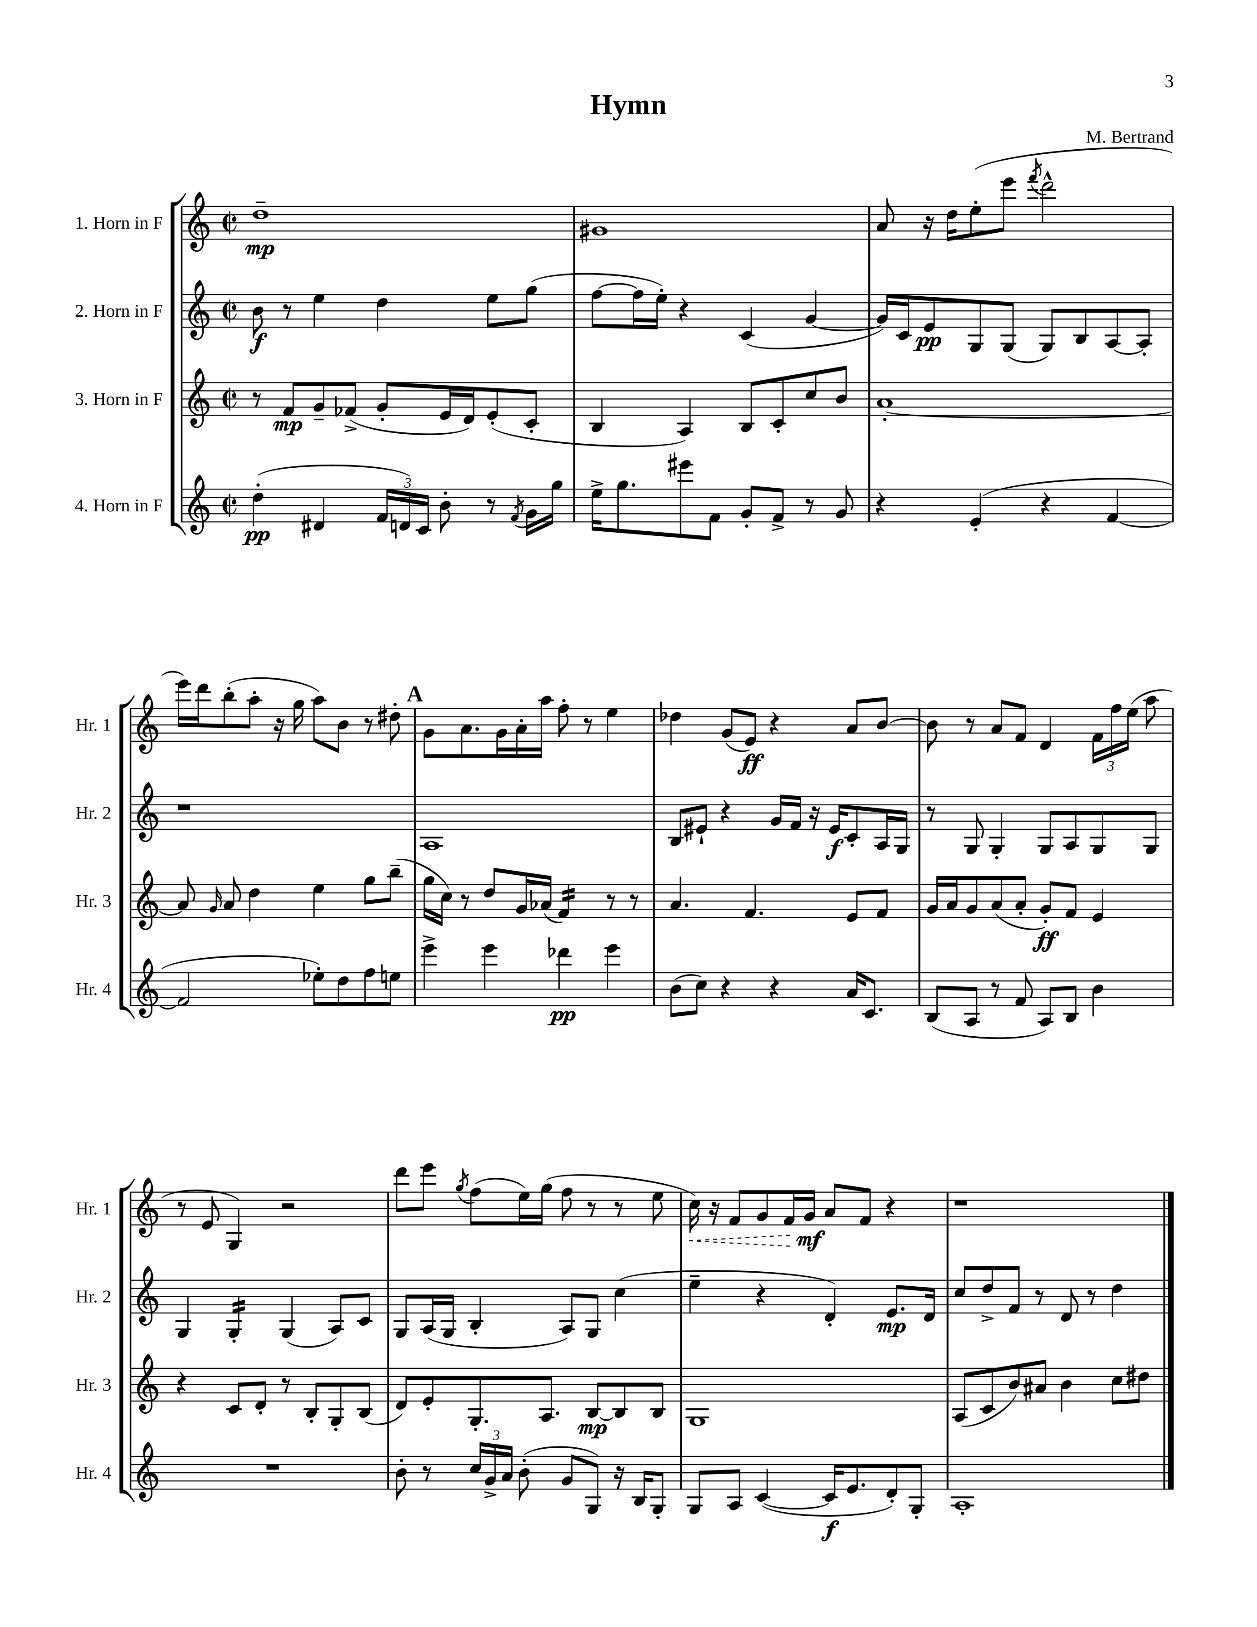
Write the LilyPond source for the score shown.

\header { title = "Hymn" composer = "M. Bertrand" }
<<
\new StaffGroup <<
\new Staff = "s0" \with { instrumentName = "1. Horn in F" shortInstrumentName = "Hr. 1" } {
    \clef treble \key c \major \defaultTimeSignature \time 2/2
    \autoBeamOff d''1--\mp |
    gis'1 |
    a'8 r16 d''16[ e''8-.( e'''8] \acciaccatura { f'''8 } d'''2-^ |
    e'''16[) d'''16 b''8-.( a''8]-. r16 g''16 a''8[) b'8] r8 dis''8-. |
    \mark \markup { \bold "A" } g'8[ a'8. g'16 a'16-. a''16] f''8-. r8 e''4 |
    des''4 g'8[( e'8]\ff) r4 a'8[ b'8]~ |
    b'8 r8 a'8[ f'8] d'4 \tuplet 3/2 { f'16[ f''16 e''16]( } a''8 |
    r8 e'8 g4) r2 |
    d'''8[ e'''8] \acciaccatura { g''8 } f''8[( e''16) g''16]( f''8 r8 r8 e''8 |
    \once \override Hairpin.style = #'dashed-line c''16\<) r16 f'8[ g'8 f'16 g'16]\mf\! a'8[ f'8] r4 |
    r1 \bar "|." |
}
\new Staff = "s1" \with { instrumentName = "2. Horn in F" shortInstrumentName = "Hr. 2" } {
    \clef treble \key c \major \defaultTimeSignature \time 2/2
    \autoBeamOff b'8\f r8 e''4 d''4 e''8[ g''8]( |
    f''8[~ f''16 e''16]-.) r4 c'4( g'4~ |
    g'16[) c'16 e'8\pp g8 g8]( g8[) b8 a8~ a8]-. |
    r1 |
    \mark \markup { \bold "A" } a1 |
    b8[ eis'8]-! r4 g'16[ f'16] r16 eis'16[\f c'8-. a16 g16] |
    r8 g8 g4-. g8[ a8 g8 g8] |
    g4 g4:16-. g4( a8[) c'8] |
    g8[ a16( g16] b4-. a8[) g8] c''4( |
    e''4-- r4 d'4-.) e'8.[\mp d'16] |
    c''8[ d''8-> f'8] r8 d'8 r8 d''4 \bar "|." |
}
\new Staff = "s2" \with { instrumentName = "3. Horn in F" shortInstrumentName = "Hr. 3" } {
    \clef treble \key c \major \defaultTimeSignature \time 2/2
    \autoBeamOff r8 f'8[\mp g'8-- fes'8]->( g'8[-. e'16 d'16) e'8-.( c'8]-. |
    b4 a4) b8[ c'8-. c''8 b'8] |
    a'1~-. |
    a'8 \grace { g'16 } a'8 d''4 e''4 g''8[ b''8]--( |
    \mark \markup { \bold "A" } g''16[ c''16]) r8 d''8[ g'16 aes'16]( f'4:16) r8 r8 |
    a'4. f'4. e'8[ f'8] |
    g'16[ a'16 g'8 a'8( a'8]-. g'8[-.\ff) f'8] e'4 |
    r4 c'8[ d'8]-. r8 b8[-. g8-. b8]( |
    d'8[) e'8-. g8.-. a8.] b8[~\mp b8 b8] |
    g1 |
    a8[( c'8 b'8) ais'8] b'4 c''8[ dis''8] \bar "|." |
}
\new Staff = "s3" \with { instrumentName = "4. Horn in F" shortInstrumentName = "Hr. 4" } {
    \clef treble \key c \major \defaultTimeSignature \time 2/2
    \autoBeamOff d''4-.\pp( dis'4 \tuplet 3/2 { f'16[ d'16) c'16] } b'8-. r8 \acciaccatura { f'8 } g'16[ g''16] |
    e''16[-> g''8. eis'''8 f'8] g'8[-. f'8]-> r8 g'8 |
    r4 e'4-.( r4 f'4~ |
    f'2 ees''8[-.) d''8 f''8 e''8] |
    \mark \markup { \bold "A" } e'''4-> e'''4 des'''4\pp e'''4 |
    b'8[( c''8]) r4 r4 a'16[ c'8.] |
    b8[( a8] r8 f'8 a8[) b8] b'4 |
    R1 |
    b'8-. r8 \tuplet 3/2 { c''16[ g'16-> a'16] } b'8-.( g'8[ g8]) r16 b16[ g8]-. |
    g8[ a8] c'4~( c'16[\f e'8. d'8-.) g8]-. |
    a1-. \bar "|." |
}
>>
>>
\layout { \context { \Score \remove "Bar_number_engraver" } }
